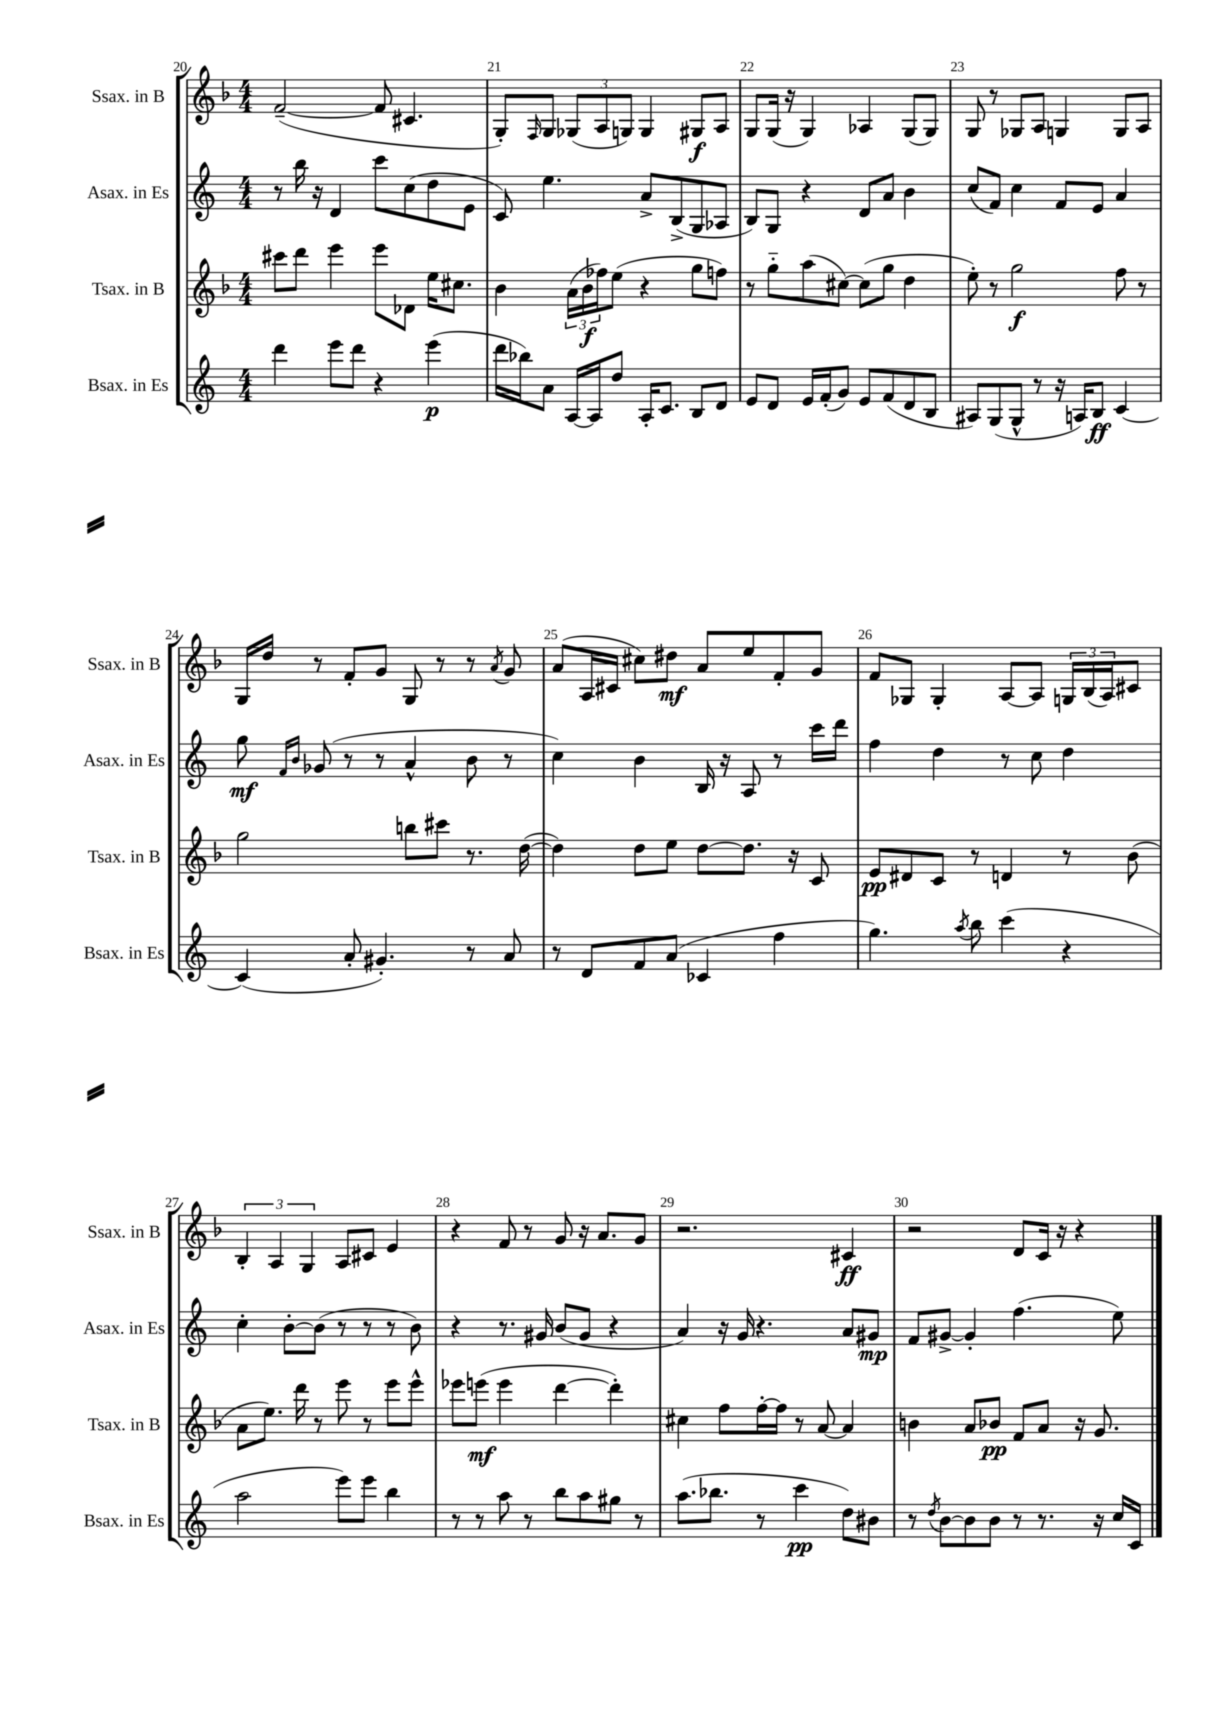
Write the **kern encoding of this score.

**kern	**kern	**kern	**kern
*staff4	*staff3	*staff2	*staff1
*clefG2	*clefG2	*clefG2	*clefG2
*k[]	*k[b-]	*k[]	*k[b-]
*M4/4	*M4/4	*M4/4	*M4/4
4ddd\	8ccc#\L	8r	([2f~/
.	8ddd\J	16bb\	.
.	.	16r	.
8eee\L	4eee\	4d/	.
8ddd\J	.	.	.
4r	8eee\L	8ccc\L	8f/]
.	8d-\J	(8cc\	4.c#/
(4eee\	16ee\LK	8dd\	.
.	8.cc#\J	.	.
.	.	8e\J	.
=	=	=	=
16ddd\LL	4b-\	8c/)	8G'/L)
16bb-\J)	.	.	.
.	.	.	16qqF/
8a\J	.	4.ee\	8G/J
[16A/LL	(24a\LL	.	(12G-/L
.	24b-\	.	.
16A/]J	.	.	.
.	24ff-\J)	.	12A/
8dd/J	(8ee\J	.	.
.	.	.	12G/J)
16A'/LK	4r	8a^/L	4G/
8.c/J	.	.	.
.	.	(8B^/	.
8B/L	8gg\L	8G/	8G#/L
8d/J	8ff\J)	8A-/J	8A/J
=	=	=	=
8e/L	8r	8B/L)	8G/L
8d/J	8gg'~\L	8G/J	(16G/Jk
.	.	.	16r
16e/LL	(8aa\	4r	4G/)
(16f'/J	.	.	.
8g/J)	[8cc#\J)	.	.
8e/L	(8cc#\]L	8d/L	4A-/
(8f/	8gg\J	8a/J	.
8d/	4dd\	4b\	(8G/L
8B/J	.	.	8G/J)
=	=	=	=
8A#/L)	8ee'\)	(8cc/L	8G/
(8G/	8r	8f/J)	8r
8G^^/J	2gg\	4cc\	8G-/L
8r	.	.	8A/J
16r	.	8f/L	4G/
16A/LK)	.	.	.
8B/J	.	8e/J	.
[4c/	8ff\	4a/	8G/L
.	8r	.	8A/J
=	=	=	=
(4c/]	2gg\	8gg\	16G/LL
.	.	.	16dd/JJ
.	.	16qqf/LL	.
.	.	16qqb/JJ	.
.	.	(8g-/	8r
8a'/	.	8r	8f'/L
4.g#'/)	.	8r	8g/J
.	8bb\L	4a^^/	8G/
.	8ccc#\J	.	8r
8r	8.r	8b\	8r
.	.	.	8qa/
8a/	.	8r	8g/
.	([16dd\	.	.
=	=	=	=
8r	4dd\])	4cc\)	(8a/L
8d/L	.	.	16A/L
.	.	.	16c#/JJ
8f/	8dd\L	4b\	8cc#\L)
(8a/J	8ee\J	.	8dd#\J
4c-/	[8dd\L	16B/	8a/L
.	.	16r	.
.	8.dd\]J	8A/	8ee/
4ff\	.	8r	8f'/
.	16r	.	.
.	8c/	16ccc\LL	8g/J
.	.	16ddd\JJ	.
=	=	=	=
4.gg\)	8e/L	4ff\	8f/L
.	8d#/	.	8G-/J
.	8c/J	4dd\	4G-'/
8qaa/	.	.	.
8bb\	8r	.	.
(4ccc\	4d/	8r	[8A/L
.	.	8cc\	8A/]J
4r	8r	4dd\	24G/LL
.	.	.	(24B-/
.	.	.	24A/J)
.	(8b-\	.	8c#/J
=	=	=	=
2aa\	8a\L	4cc'\	6B-'/
.	8.ee\J)	.	.
.	.	.	6A/
.	.	[8b'\L	.
.	16ddd\	.	.
.	.	.	6G/
.	8r	(8b\]J	.
8eee\L)	8eee\	8r	8A/L
8eee\J	8r	8r	8c#/J
4bb\	8eee\L	8r	4e/
.	8eee^^\J	8b\)	.
=	=	=	=
8r	8eee-\L	4r	4r
8r	(8eee\J	.	.
8aa\	4eee\	8.r	8f/
8r	.	.	8r
.	.	16g#/	.
8bb\L	[4ddd\	(8b/L	8g/
8aa\	.	8g#/J	16r
.	.	.	8.a/L
8gg#\J	4ddd'\])	4r	.
8r	.	.	8g/J
=	=	=	=
(8.aa\L	4cc#\	4a/)	2.r
8.bb-\J	.	.	.
.	8ff\L	16r	.
.	.	16g/	.
8r	[16ff'\L	4.r	.
.	16ff\]JJ	.	.
4ccc\	8r	.	.
.	[8a/	.	.
8dd\L)	4a/]	8a/L	4c#/
8b#\J	.	8g#/J	.
=	=	=	=
8r	4b\	8f/L	2r
8qdd/	.	.	.
[8b\L	.	[8g#^/J	.
8b\]	8a/L	4g#'/]	.
8b\J	8b-/J	.	.
8r	8f/L	(4.ff\	8d/L
8.r	8a/J	.	16c/Jk
.	.	.	16r
.	16r	.	4r
16r	8.g/	.	.
16cc/LL	.	8ee\)	.
16c/JJ	.	.	.
==	==	==	==
*-	*-	*-	*-
